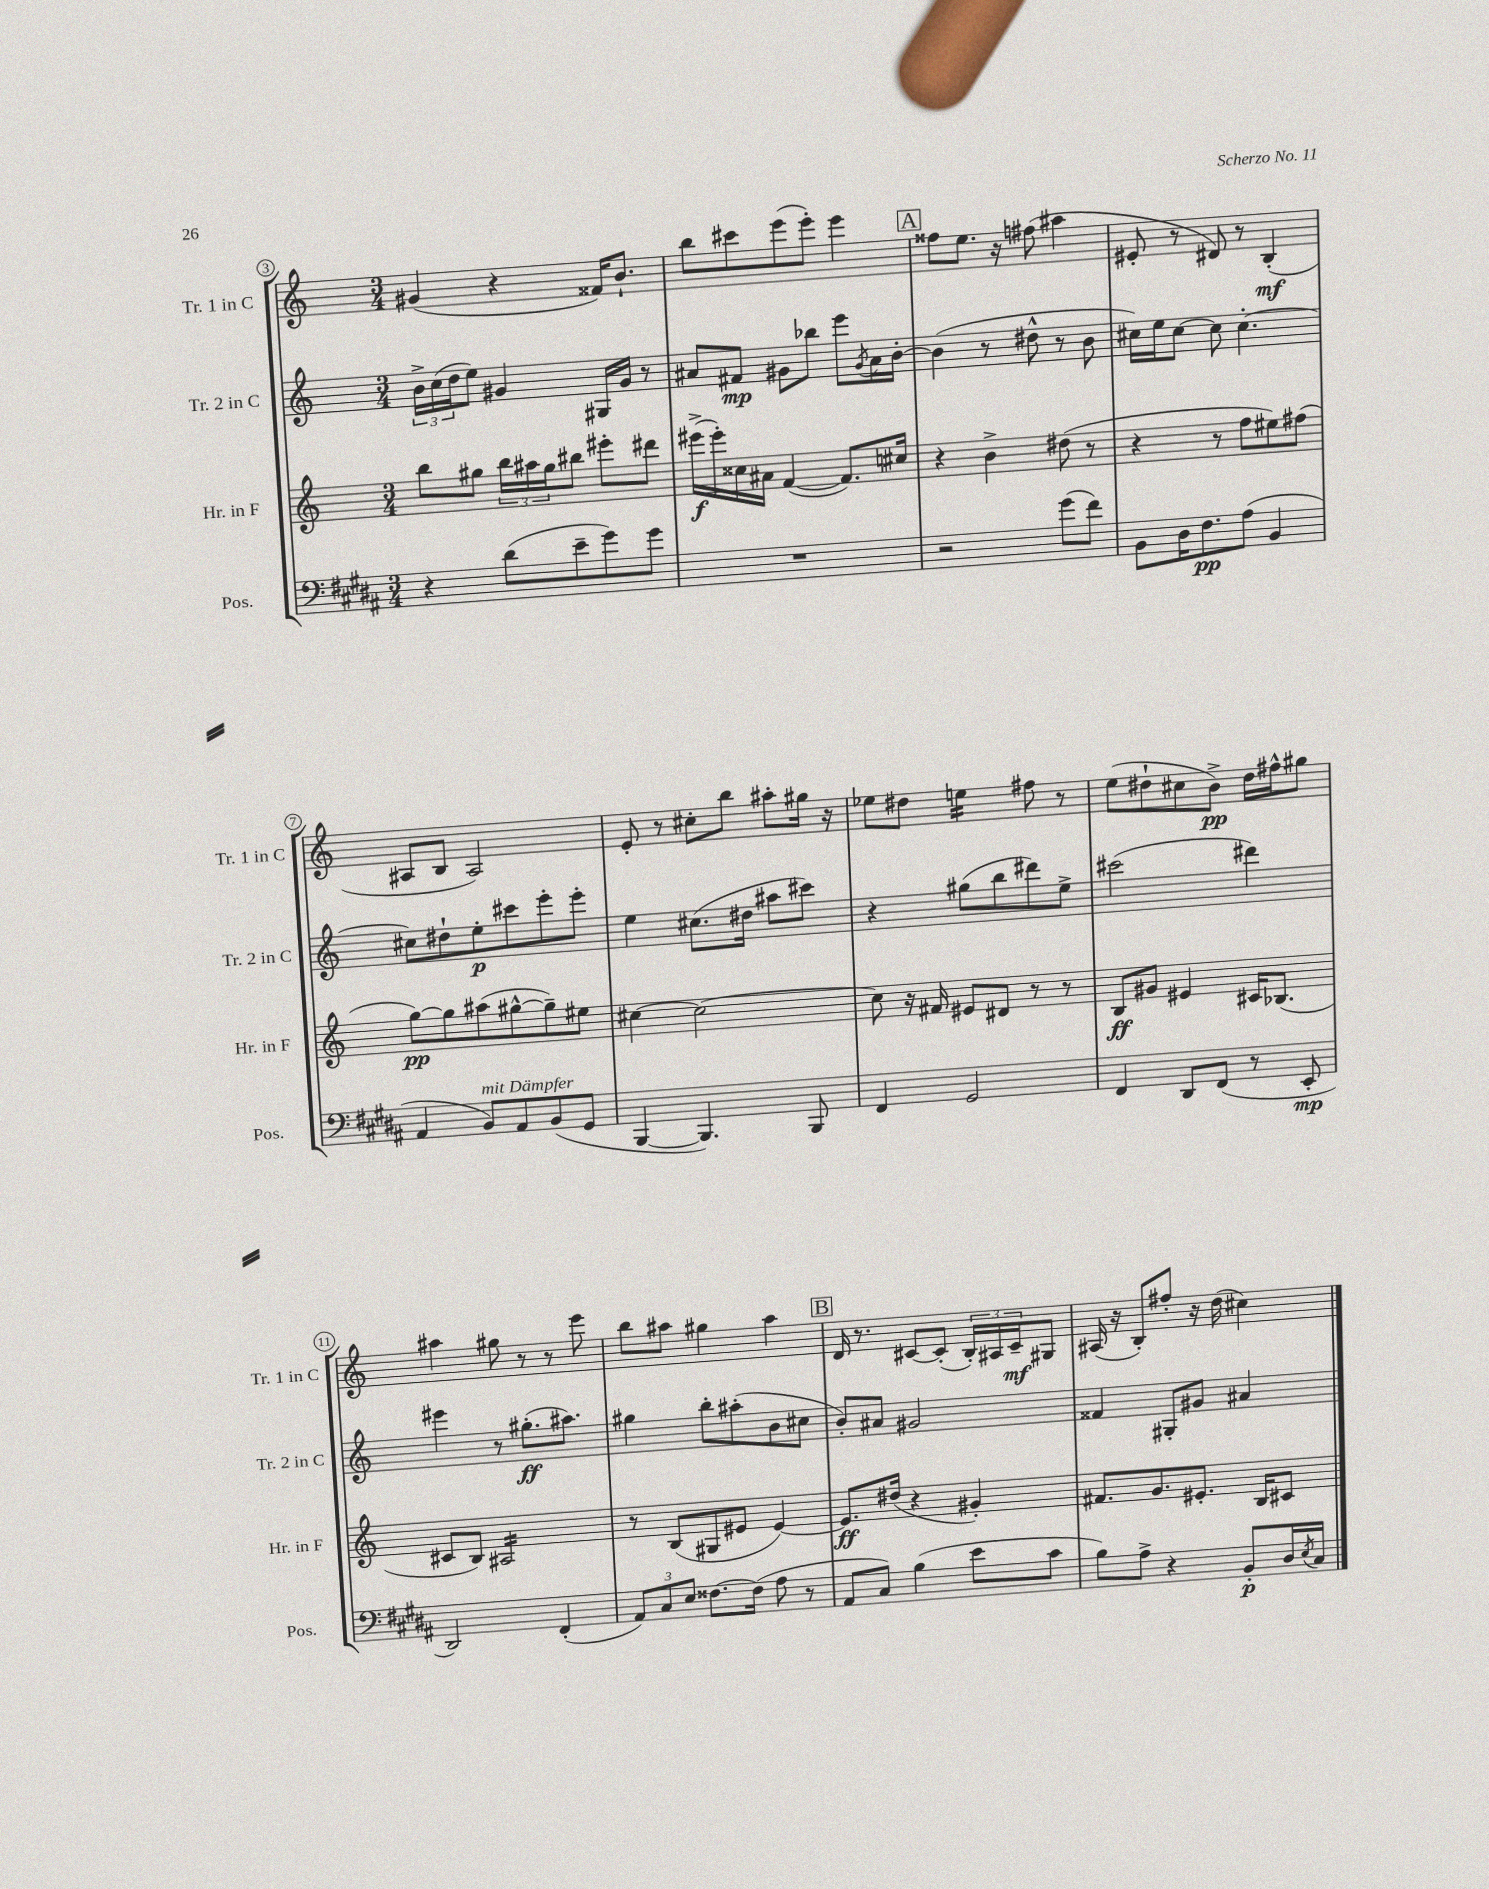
<<
\new StaffGroup <<
\new Staff = "s0" \with { instrumentName = "Tr. 1 in C" shortInstrumentName = "Tr. 1 in C" } {
    \clef treble \key c \major \numericTimeSignature \time 3/4
    gis'4( r4 fisis'16) b'8.-! |
    b''8 cis'''8 e'''8( e'''8-.) e'''4 |
    \mark \markup { \box "A" } fisis''8 e''8. r16 fis''8( ais''4 |
    eis'8-. r8 dis'8) r8 b4-.\mf( |
    ais8 b8 ais2) |
    e'8-. r8 cis''8-. b''8 ais''8-. gis''16 r16 |
    ees''8 dis''8 e''4:16 fis''8 r8 |
    e''8( dis''8-! cis''8 b'8->\pp) dis''16 fis''16-^ gis''8 |
    ais''4 gis''8 r8 r8 e'''8 |
    b''8 ais''8 gis''4 ais''4 |
    \mark \markup { \box "B" } d'16 r8. cis'8~ cis'8-.( \tuplet 3/2 { b16-.) ais16 cis'16--\mf } gis8 |
    ais16( r16 b8-.) fis''8-. r16 d''16( cis''4) \bar "|." |
}
\new Staff = "s1" \with { instrumentName = "Tr. 2 in C" shortInstrumentName = "Tr. 2 in C" } {
    \clef treble \key c \major \numericTimeSignature \time 3/4
    \tuplet 3/2 { b'16-> c''16( d''16 } e''8) gis'4 gis16 gis'16 r8 |
    ais'8 fis'8\mp gis'8 bes''8 e'''8 \acciaccatura { gis'8 } ais'16 b'16~-. |
    \mark \markup { \box "A" } b'4( r8 dis''8-^ r8 b'8 |
    cis''16) e''16 cis''8~ cis''8 cis''4.~-. |
    cis''8 dis''8-! e''8-.\p cis'''8 e'''8-. e'''8-. |
    e''4 cis''8.( dis''16 ais''8 cis'''8) |
    r4 gis''8( b''8 dis'''8) e''8-> |
    cis'''2( dis'''4) |
    eis'''4 r8 gis''8.-.\ff( ais''8.) |
    gis''4 b''8-. ais''8-.( b'8 cis''8 |
    \mark \markup { \box "B" } b'8-.) ais'8 gis'2 |
    fisis'4 gis8-. gis'8 ais'4 \bar "|." |
}
\new Staff = "s2" \with { instrumentName = "Hr. in F" shortInstrumentName = "Hr. in F" } {
    \clef treble \key c \major \numericTimeSignature \time 3/4
    b''8 gis''8 \tuplet 3/2 { b''16 ais''16 gis''16 } bis''8 eis'''8-. dis'''8 |
    eis'''16->\f( eis'''16-.) cisis''16 ais'16 f'4~( f'8.) cis''16 |
    \mark \markup { \box "A" } r4 b'4-> dis''8( r8 |
    r4 r8 f''8 eis''8) fis''8( |
    g''8~\pp) g''8 ais''8( gis''8~-^ gis''8--) eis''8 |
    cis''4~ cis''2~ |
    cis''8 r16 fis'16 eis'8 dis'8 r8 r8 |
    b8\ff gis'8 eis'4 cis'16 bes8.( |
    cis'8 b8) ais2:16 |
    r8 b8( gis8 eis'8 eis'4~) |
    \mark \markup { \box "B" } eis'8.\ff dis''16( r4 gis'4-.) |
    fis'8. g'8. eis'8.-. b16 cis'8 \bar "|." |
}
\new Staff = "s3" \with { instrumentName = "Pos." shortInstrumentName = "Pos." } {
    \clef bass \key b \major \numericTimeSignature \time 3/4
    r4 dis'8( e'8-- gis'8) gis'8 |
    R2. |
    \mark \markup { \box "A" } r2 gis'8( fis'8) |
    b,8 dis16 fis8.\pp ais8( b,4 |
    ais,4 b,8^\markup { \italic "mit Dämpfer" }) ais,8 b,8( gis,8 |
    b,,4~ b,,4.) b,,8 |
    fis,4 gis,2 |
    fis,4 dis,8 fis,8( r8 e,8-.\mp |
    dis,2) fis,4-.( |
    \tuplet 3/2 { ais,8) cis8 e8 } fisis8.~ fisis16( ais8 r8 |
    \mark \markup { \box "B" } ais,8 cis8) b4( e'8 cis'8 |
    b8) ais8-> r4 b,8-.\p dis16 \acciaccatura { e8 } cis16 \bar "|." |
}
>>
>>
\layout { \context { \Score currentBarNumber = #3 \override BarNumber.stencil = #(make-stencil-circler 0.1 0.3 ly:text-interface::print) } }
